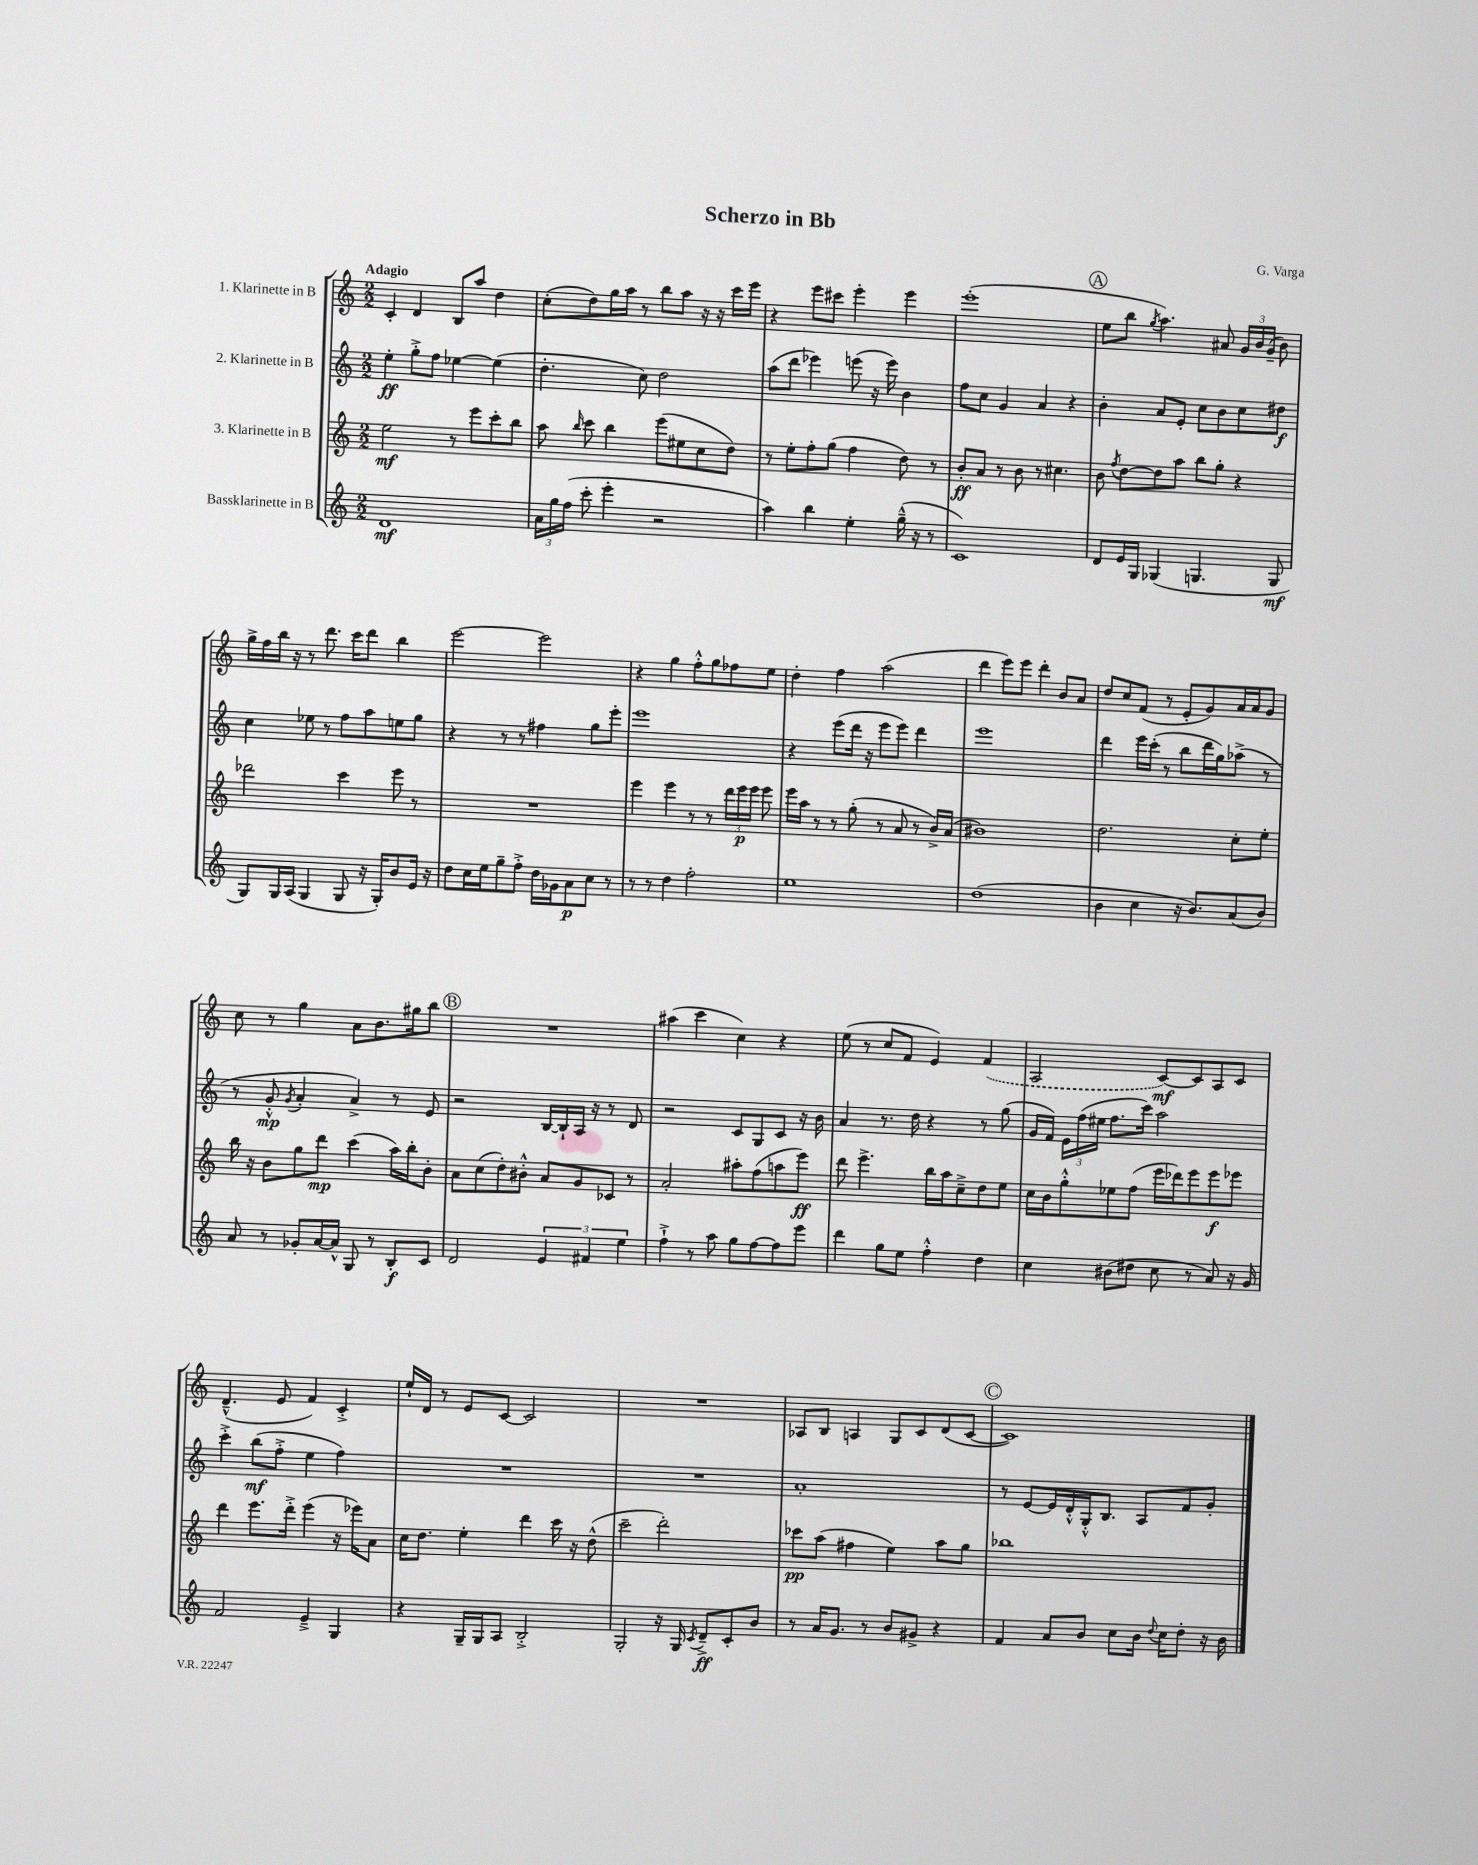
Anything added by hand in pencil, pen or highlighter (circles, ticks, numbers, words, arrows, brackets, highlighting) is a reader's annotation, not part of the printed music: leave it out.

**kern	**dynam	**kern	**dynam	**kern	**dynam	**kern	**dynam
*part4	*part4	*part3	*part3	*part2	*part2	*part1	*part1
*staff4	*staff4	*staff3	*staff3	*staff2	*staff2	*staff1	*staff1
*I"Bassklarinette in B	*	*I"3. Klarinette in B	*	*I"2. Klarinette in B	*	*I"1. Klarinette in B	*
*clefG2	*	*clefG2	*	*clefG2	*	*clefG2	*
*k[]	*	*k[]	*	*k[]	*	*k[]	*
*M2/2	*	*M2/2	*	*M2/2	*	*M2/2	*
=1	=1	=1	=1	=1	=1	=1	=1
!	!	!	!	!	!	!LO:TX:a:B:t=Adagio	!
1d	mf	2ee\	mf	4ee'\	ff	4c'/	.
.	.	.	.	8gg'^\L	.	4d/	.
.	.	.	.	8ff\J	.	.	.
.	.	8r	.	[4ee-X\	.	8B/L	.
.	.	8eee\L	.	.	.	8aa/J	.
.	.	8ccc'\	.	(4ee-\]	.	4dd\	.
.	.	8bb\J	.	.	.	.	.
=2	=2	=2	=2	=2	=2	=2	=2
24a\LL	.	8aa\	.	4.dd'\	.	(8cc'\L	.
24gg\	.	.	.	.	.	.	.
(24ff\JJ	.	.	.	.	.	.	.
.	.	16qqbb/	.	.	.	.	.
8ccc'\	.	8ccc\	.	.	.	8dd\)	.
4eee'\	.	4bb\	.	.	.	16gg\L	.
.	.	.	.	.	.	16aa\JJ	.
.	.	.	.	8cc\)	.	8r	.
2r	.	(8eee\L	.	2dd\	.	8bb\L	.
.	.	8ee#X\	.	.	.	8aa\J	.
.	.	8cc\	.	.	.	16r	.
.	.	.	.	.	.	16r	.
.	.	8dd\J)	.	.	.	16ccc\LL	.
.	.	.	.	.	.	16eee\JJ	.
=3	=3	=3	=3	=3	=3	=3	=3
4aa\)	.	8r	.	(8aa\L	.	4r	.
.	.	8ee'\L	.	8ddd\J	.	.	.
4bb\	.	8ff'\	.	4eee-X\)	.	8eee\L	.
.	.	(8gg\J	.	.	.	8ccc#X\J	.
4ee'\	.	4ff\	.	(8eeen\	.	4eee'\	.
.	.	.	.	16r	.	.	.
.	.	.	.	16eee\)	.	.	.
(16gg~^^\	.	8dd\)	.	4b\	.	4eee\	.
16r	.	.	.	.	.	.	.
8r	.	8r	.	.	.	.	.
=4	=4	=4	=4	=4	=4	=4	=4
1c)	.	8b'/L	ff	8ff\L	.	(1eee'	.
.	.	8a/J	.	8cc\J	.	.	.
.	.	8r	.	4g/	.	.	.
.	.	8b\	.	.	.	.	.
.	.	8r	.	4a/	.	.	.
.	.	4.cc#X\	.	.	.	.	.
.	.	.	.	4r	.	.	.
!!LO:REH:place=s1:t=A
=5	=5	=5	=5	=5	=5	=5	=5
8d/L	.	8b\	.	4b'\	.	8ee\L	.
.	.	8qff/	.	.	.	.	.
16e/L	.	[8dd\L	.	.	.	8bb\J	.
16G/JJ	.	.	.	.	.	.	.
.	.	.	.	.	.	8qgg/	.
(4G-X/	.	8dd\]	.	8a/L	.	4.aa\)	.
.	.	8aa\J	.	8e'/J	.	.	.
4.Gn/	.	8bb\L	.	8cc\L	.	.	.
.	.	8gg'\J	.	8b\	.	8a#X/	.
.	.	4r	.	8cc\	.	24g/LL	.
.	.	.	.	.	.	24b/	.
.	.	.	.	.	.	(24g~/JJ	.
8G/	mf	.	.	8dd#X\J	f	8b\)	.
!!LO:LB:g=z
=6	=6	=6	=6	=6	=6	=6	=6
8G/L)	.	2ddd-X\	.	4cc\	.	16gg^\LL	.
.	.	.	.	.	.	16ff\	.
16G/L	.	.	.	.	.	16bb\JJ	.
(16A/JJ	.	.	.	.	.	16r	.
4G/	.	.	.	8ee-X\	.	8r	.
.	.	.	.	8r	.	8.ddd\	.
8G/	.	4ccc\	.	8ff\L	.	.	.
.	.	.	.	.	.	16ccc\KL	.
16r	.	.	.	8aa\	.	8ddd\J	.
16G'/KL)	.	.	.	.	.	.	.
8b/	.	8eee\	.	8een\	.	4bb\	.
16e/Jk	.	8r	.	8gg\J	.	.	.
16r	.	.	.	.	.	.	.
=7	=7	=7	=7	=7	=7	=7	=7
8dd\L	.	1r	.	4r	.	[2eee\	.
16cc\L	.	.	.	.	.	.	.
16ee\J	.	.	.	.	.	.	.
8gg~\	.	.	.	8r	.	.	.
8ff'^\J	.	.	.	8r	.	.	.
16dd\LL	.	.	.	4ff#X\	.	2eee\]	.
16g-X\J	.	.	.	.	.	.	.
8a\	p	.	.	.	.	.	.
8cc\J	.	.	.	8gg\L	.	.	.
8r	.	.	.	8eee'\J	.	.	.
=8	=8	=8	=8	=8	=8	=8	=8
8r	.	4eee\	.	1eee	.	4r	.
8r	.	.	.	.	.	.	.
4dd\	.	4eee\	.	.	.	4gg\	.
2ff'\	.	8r	.	.	.	8ff'^^\L	.
.	.	8r	.	.	.	8gg\	.
.	.	24ddd\LL	.	.	.	8ff-X\	.
.	.	24eee\	p	.	.	.	.
.	.	24eee\JJ	.	.	.	.	.
.	.	8eee\	.	.	.	8ee\J	.
=9	=9	=9	=9	=9	=9	=9	=9
1ee	.	16eee\LL	.	4r	.	4dd'\	.
.	.	16aa\JJ	.	.	.	.	.
.	.	8r	.	.	.	.	.
.	.	8r	.	(8eee\L	.	4ff\	.
.	.	(8gg'\	.	16ddd\Jk	.	.	.
.	.	.	.	16r	.	.	.
.	.	8r	.	8eee\L	.	(2aa\	.
.	.	8a/	.	8eee\J)	.	.	.
.	.	8r	.	4ddd\	.	.	.
.	.	16b^/LL)	.	.	.	.	.
.	.	(16a/JJ	.	.	.	.	.
=10	=10	=10	=10	=10	=10	=10	=10
(1dd	.	1b#X)	.	1eee	.	4ddd\	.
.	.	.	.	.	.	8eee\L)	.
.	.	.	.	.	.	8eee\J	.
.	.	.	.	.	.	4ddd'\	.
.	.	.	.	.	.	8b/L	.
.	.	.	.	.	.	8a/J	.
=11	=11	=11	=11	=11	=11	=11	=11
4b\	.	2.dd\	.	4ddd\	.	8dd/L	.
.	.	.	.	.	.	8cc/	.
4cc\	.	.	.	16eee\LL	.	(8f/J	.
.	.	.	.	(16ccc'\JJ	.	.	.
.	.	.	.	8r	.	8r	.
16r	.	.	.	8bb\L	.	8e'/L	.
8.b/L)	.	.	.	.	.	.	.
.	.	.	.	16ddd\L	.	8g/)	.
.	.	.	.	16gg\J)	.	.	.
(8a/	.	8cc'\L	.	(8aa-X^\J	.	16a/L	.
.	.	.	.	.	.	16a/J	.
8b/J)	.	8ee'\J	.	8r	.	8g/J	.
!!LO:LB:g=z
=12	=12	=12	=12	=12	=12	=12	=12
8a/	.	16bb\	.	8r	.	8cc\	.
.	.	16r	.	.	.	.	.
8r	.	8b\L	.	8g'^^/	mp	8r	.
.	.	.	.	8qg/	.	.	.
8g-X'/L	.	8gg\	.	4a'/	.	4gg\	.
[16a/L	.	8ddd\J	mp	.	.	.	.
16a^^/JJ]	.	.	.	.	.	.	.
8G/	.	(4ccc\	.	4a^/)	.	8a\L	.
8r	.	.	.	.	.	8.b\	.
8B'/L	f	16aa\LL)	.	8r	.	.	.
.	.	16bb'\J	.	.	.	16gg#X\k	.
8c/J	.	8b'\J	.	8e/	.	8bb\J	.
!!LO:REH:place=s1:t=B
=13	=13	=13	=13	=13	=13	=13	=13
2d/	.	8a\L	.	2r	.	1r	.
.	.	(8cc\	.	.	.	.	.
.	.	8dd'\)	.	.	.	.	.
.	.	8b#X'^^\J	.	.	.	.	.
6e/	.	8a/L	.	[16B/LL	.	.	.
.	.	.	.	16B`/]	.	.	.
.	.	8g/	.	16A/JJ	.	.	.
6f#X/	.	.	.	.	.	.	.
.	.	.	.	16r	.	.	.
.	.	8c-X/J	.	8r	.	.	.
6ee\	.	.	.	.	.	.	.
.	.	8r	.	8d/	.	.	.
=14	=14	=14	=14	=14	=14	=14	=14
4ff`^\	.	2a'/	.	2r	.	(4aa#X\	.
8r	.	.	.	.	.	4ccc\	.
8aa\	.	.	.	.	.	.	.
8gg\L	.	8aa#X'\L	.	8c/L	.	4cc\)	.
[8ff\	.	(8ff\	.	8G/	.	.	.
8ff\]	.	8aan\	.	8c/J	.	4r	.
8eee\J	.	8eee\J)	ff	16r	.	.	.
.	.	.	.	16b\	.	.	.
=15	=15	=15	=15	=15	=15	=15	=15
4ddd\	.	8ddd\	.	4a/	.	(8ee\	.
.	.	4.eee^\	.	.	.	8r	.
8gg\L	.	.	.	8.r	.	8cc/L	.
8ee\J	.	.	.	.	.	8f/J	.
.	.	.	.	16dd\	.	.	.
4ff'^^\	.	16bb\LL	.	4r	.	4e/)	.
.	.	16aa\J	.	.	.	.	.
.	.	8cc~^\	.	.	.	.	.
4dd\	.	8dd\	.	8r	.	(4f/	.
.	.	8ee\J	.	(8gg\	.	.	.
=16	=16	=16	=16	=16	=16	=16	=16
4cc\	.	16cc\LL	.	16g/LL	.	2A/	.
.	.	16b\J	.	16f/JJ)	.	.	.
.	.	8gg'^^\	.	24e\LL	.	.	.
.	.	.	.	(24ff\	.	.	.
.	.	.	.	24ee#X\JJ	.	.	.
(8b#X\L	.	8ee-X\	.	8.ff\L	.	.	.
8dd#X\J	.	(8ff\J	.	.	.	.	.
.	.	.	.	16ccc\Jk)	.	.	.
8cc\	.	16eee\LL	.	2aa\	.	[8c/L)	mf
.	.	16ddd-X\J)	.	.	.	.	.
8r	.	8eee\	.	.	.	8c/]	.
8a/)	.	8eee\	f	.	.	8A/	.
16r	.	8eee-X\J	.	.	.	8c/J	.
16g/	.	.	.	.	.	.	.
!!LO:LB:g=z
=17	=17	=17	=17	=17	=17	=17	=17
2f/	.	4ddd\	.	4ccc'^\	.	(4.d~^^/	.
.	.	8.eee\L	.	(8bb\L	mf	.	.
.	.	.	.	8ff'^\J	.	8e/	.
.	.	16ddd'^\Jk	.	.	.	.	.
4e~^/	.	(4eee\	.	4ee\	.	4f/)	.
4G/	.	16r	.	4ff\)	.	4c'^/	.
.	.	16eee-X\KL)	.	.	.	.	.
.	.	8a\J	.	.	.	.	.
=18	=18	=18	=18	=18	=18	=18	=18
4r	.	16cc\KL	.	1r	.	16ee`/LL	.
.	.	8.dd\J	.	.	.	16d/JJ	.
.	.	.	.	.	.	8r	.
16G~/LL	.	4ee'\	.	.	.	8e/L	.
16G/J	.	.	.	.	.	.	.
8A/J	.	.	.	.	.	[8c/J	.
2B'^/	.	4ddd\	.	.	.	2c/]	.
.	.	16ccc\	.	.	.	.	.
.	.	16r	.	.	.	.	.
.	.	(8dd^^\	.	.	.	.	.
=19	=19	=19	=19	=19	=19	=19	=19
2G'/	.	2ccc~\	.	1r	.	1r	.
16r	.	2ddd'\)	.	.	.	.	.
16G/	.	.	.	.	.	.	.
8qc/	.	.	.	.	.	.	.
8d~^/L	ff	.	.	.	.	.	.
8c'/	.	.	.	.	.	.	.
8b/J	.	.	.	.	.	.	.
=20	=20	=20	=20	=20	=20	=20	=20
8r	.	8ccc-X\L	pp	1a'	.	8A-X/L	.
16a/KL	.	(8aa\J	.	.	.	8B/J	.
8.g/J	.	.	.	.	.	.	.
.	.	4ff#X\	.	.	.	4An/	.
8r	.	.	.	.	.	.	.
8b/L	.	4ee\)	.	.	.	8G/L	.
8g#X^/J	.	.	.	.	.	8c/	.
4r	.	8aa\L	.	.	.	(8d/	.
.	.	8gg\J	.	.	.	[8c/J	.
!!LO:REH:place=s1:t=C
=21	=21	=21	=21	=21	=21	=21	=21
4f/	.	1bb-X	.	8r	.	1c])	.
.	.	.	.	[8e/L	.	.	.
8a/L	.	.	.	16e/L]	.	.	.
.	.	.	.	16d'^^/	.	.	.
8b/J	.	.	.	16G'^^/J	.	.	.
.	.	.	.	8.B/J	.	.	.
8cc\L	.	.	.	.	.	.	.
16b\Jk	.	.	.	8A/L	.	.	.
8qqdd/	.	.	.	.	.	.	.
16cc\KL	.	.	.	.	.	.	.
8dd'\J	.	.	.	8f/	.	.	.
16r	.	.	.	8g'/J	.	.	.
16b\	.	.	.	.	.	.	.
==	==	==	==	==	==	==	==
*-	*-	*-	*-	*-	*-	*-	*-
